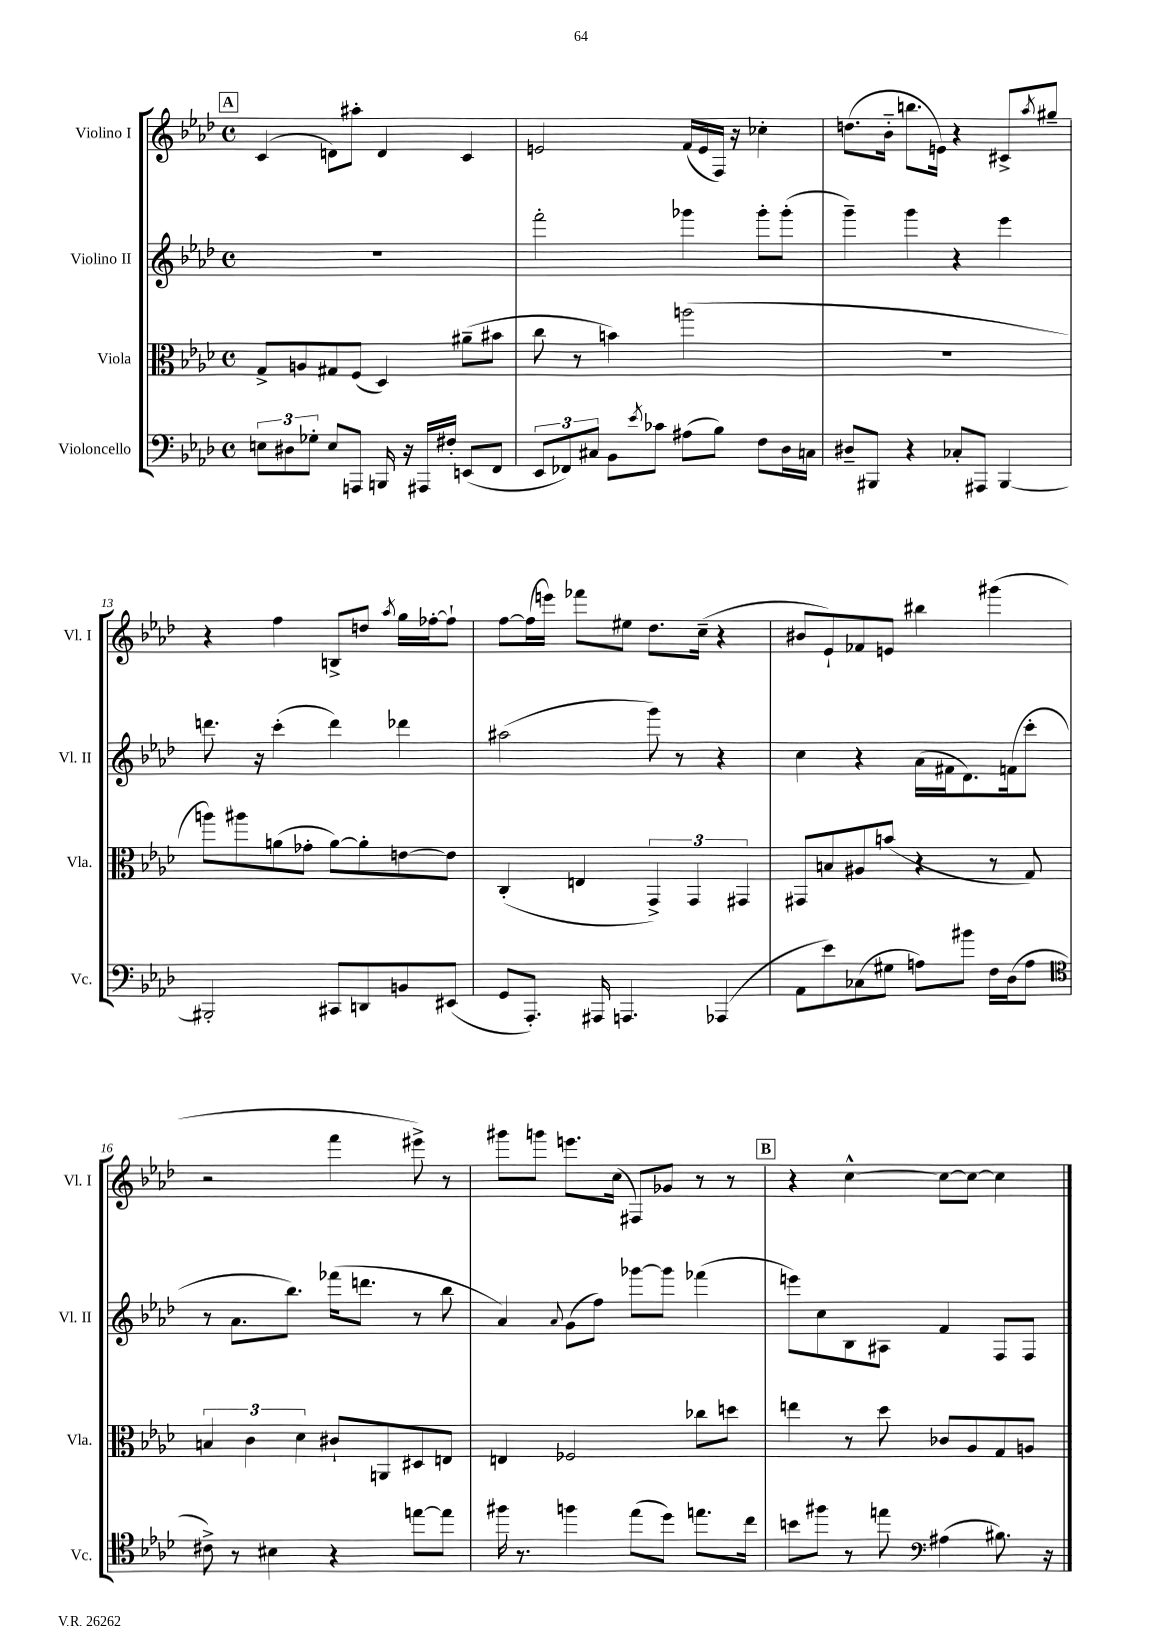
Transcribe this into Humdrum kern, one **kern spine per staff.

**kern	**kern	**kern	**kern
*staff4	*staff3	*staff2	*staff1
*clefF4	*clefC3	*clefG2	*clefG2
*k[b-e-a-d-]	*k[b-e-a-d-]	*k[b-e-a-d-]	*k[b-e-a-d-]
*M4/4	*M4/4	*M4/4	*M4/4
*met(c)	*met(c)	*met(c)	*met(c)
12E\L	8G^/L	1r	(4c/
12D#\	.	.	.
.	8A/	.	.
12G-'\J	.	.	.
8E/L	8G#/	.	8d\L)
8AAA/J	(8F/J	.	8aa#'\J
16BBB/	4D-/)	.	4d/
16r	.	.	.
16AAA#/LL	.	.	.
16F#'/JJ	.	.	.
(8EE/L	(8a#~\L	.	4c/
8FF/J	8b#\J	.	.
=	=	=	=
12EE-/L	8cc\	2fff'\	2e/
12FF-/)	.	.	.
.	8r	.	.
12C#/J	.	.	.
8BB-\L	4b\)	.	.
8qe-/	.	.	.
8c-\J	.	.	.
(8A#\L	(2aa\	4ggg-\	(16f/LL
.	.	.	16e/
8B-\J)	.	.	16F/JJ)
.	.	.	16r
8F\L	.	8ggg-'\L	4cc-'\
16D-\L	.	(8ggg-'\J	.
16C\JJ	.	.	.
=	=	=	=
8D#~/L	1r	4ggg~\)	(8.dd\L
8BBB#/J	.	.	.
.	.	.	16b-'~\Jk
4r	.	4ggg\	8.bb\L
.	.	.	16e\Jk)
8C-'/L	.	4r	4r
8AAA#/J	.	.	.
[4BBB#/	.	4eee-\	8c#^/L
.	.	.	8qaa-/
.	.	.	8gg#~/J
=	=	=	=
2BBB#'/]	8aa\L)	8.ddd\	4r
.	8aa#\	.	.
.	.	16r	.
.	(8a\	(4ccc'\	4ff\
.	8g-'\J	.	.
8CC#/L	[8a\L)	4ddd\)	8B^/L
8DD/	8a'\]	.	8dd/J
.	.	.	8qaa-/
8BB/	[8e\	4ddd-\	16gg\LL
.	.	.	[16ff-'\J
(8EE#/J	8e\]J	.	8ff-`\]J
=	=	=	=
8GG/L	(4C'/	(2aa#\	[8ff\L
8.AAA-'/J)	.	.	(16ff\]L
.	.	.	16eee\JJ)
.	4E/	.	8fff-\L
16AAA#/	.	.	.
4.AAA/	.	.	8ee#\J
.	6GG^/)	8ggg\)	8.dd-\L
.	.	8r	.
.	6GG/	.	.
.	.	.	(16cc~\Jk
(4AAA-/	.	4r	4r
.	6GG#/	.	.
=	=	=	=
8AA-\L	8GG#/L	4cc\	8b#/L
8e-\)	8B/	.	8e-`/)
(8C-\	8A#/	4r	8f-/
8G#\J	(8b/J	.	8e/J
8A\L)	4r	(16a-\LL	4bb#\
.	.	16f#\J	.
8b#\J	.	8.d-\)	.
16F\LL	8r	.	(4ggg#\
(16D-\J	.	(16f\k	.
8A\J	8G/)	8ccc'\J	.
=	=	=	=
*clefC4	*	*	*
8c#^\)	6B/	8r	2r
8r	.	8.a-\L	.
.	6c\	.	.
4B#\	.	.	.
.	.	8.bb-\J)	.
.	6d-\	.	.
4r	8c#`/L	(16fff-\LK	4fff\
.	.	8.ddd\J	.
.	8AA/	.	.
[8ee\L	8D#/	8r	8eee#^\)
8ee\]J	8E/J	8bb-\	8r
=	=	=	=
16ff#\	4E/	4a-/)	8ggg#\L
8.r	.	.	.
.	.	.	8ggg\J
.	.	8qqa-/	.
4ff\	2F-/	(8g\L	8.eee\L
.	.	8ff\J)	.
.	.	.	(16cc\Jk
(8ee-\L	.	[8ggg-\L	8F#/L)
8dd-\J)	.	8ggg-\]J	8g-/J
8.ee\L	8cc-\L	(4fff-\	8r
.	8dd\J	.	8r
16cc\Jk	.	.	.
=	=	=	=
8b\L	4ee\	8eee\L)	4r
8ff#\J	.	8cc\	.
8r	8r	8B-\	[4cc^^\
8ee\	8dd-\	8A#\J	.
*clefF4	*	*	*
(4A#\	8c-/L	4f/	8cc\_L
.	8A-/	.	8cc\_J
8.B#\)	8G/	8F/L	4cc\]
.	8A/J	8F/J	.
16r	.	.	.
==	==	==	==
*-	*-	*-	*-
